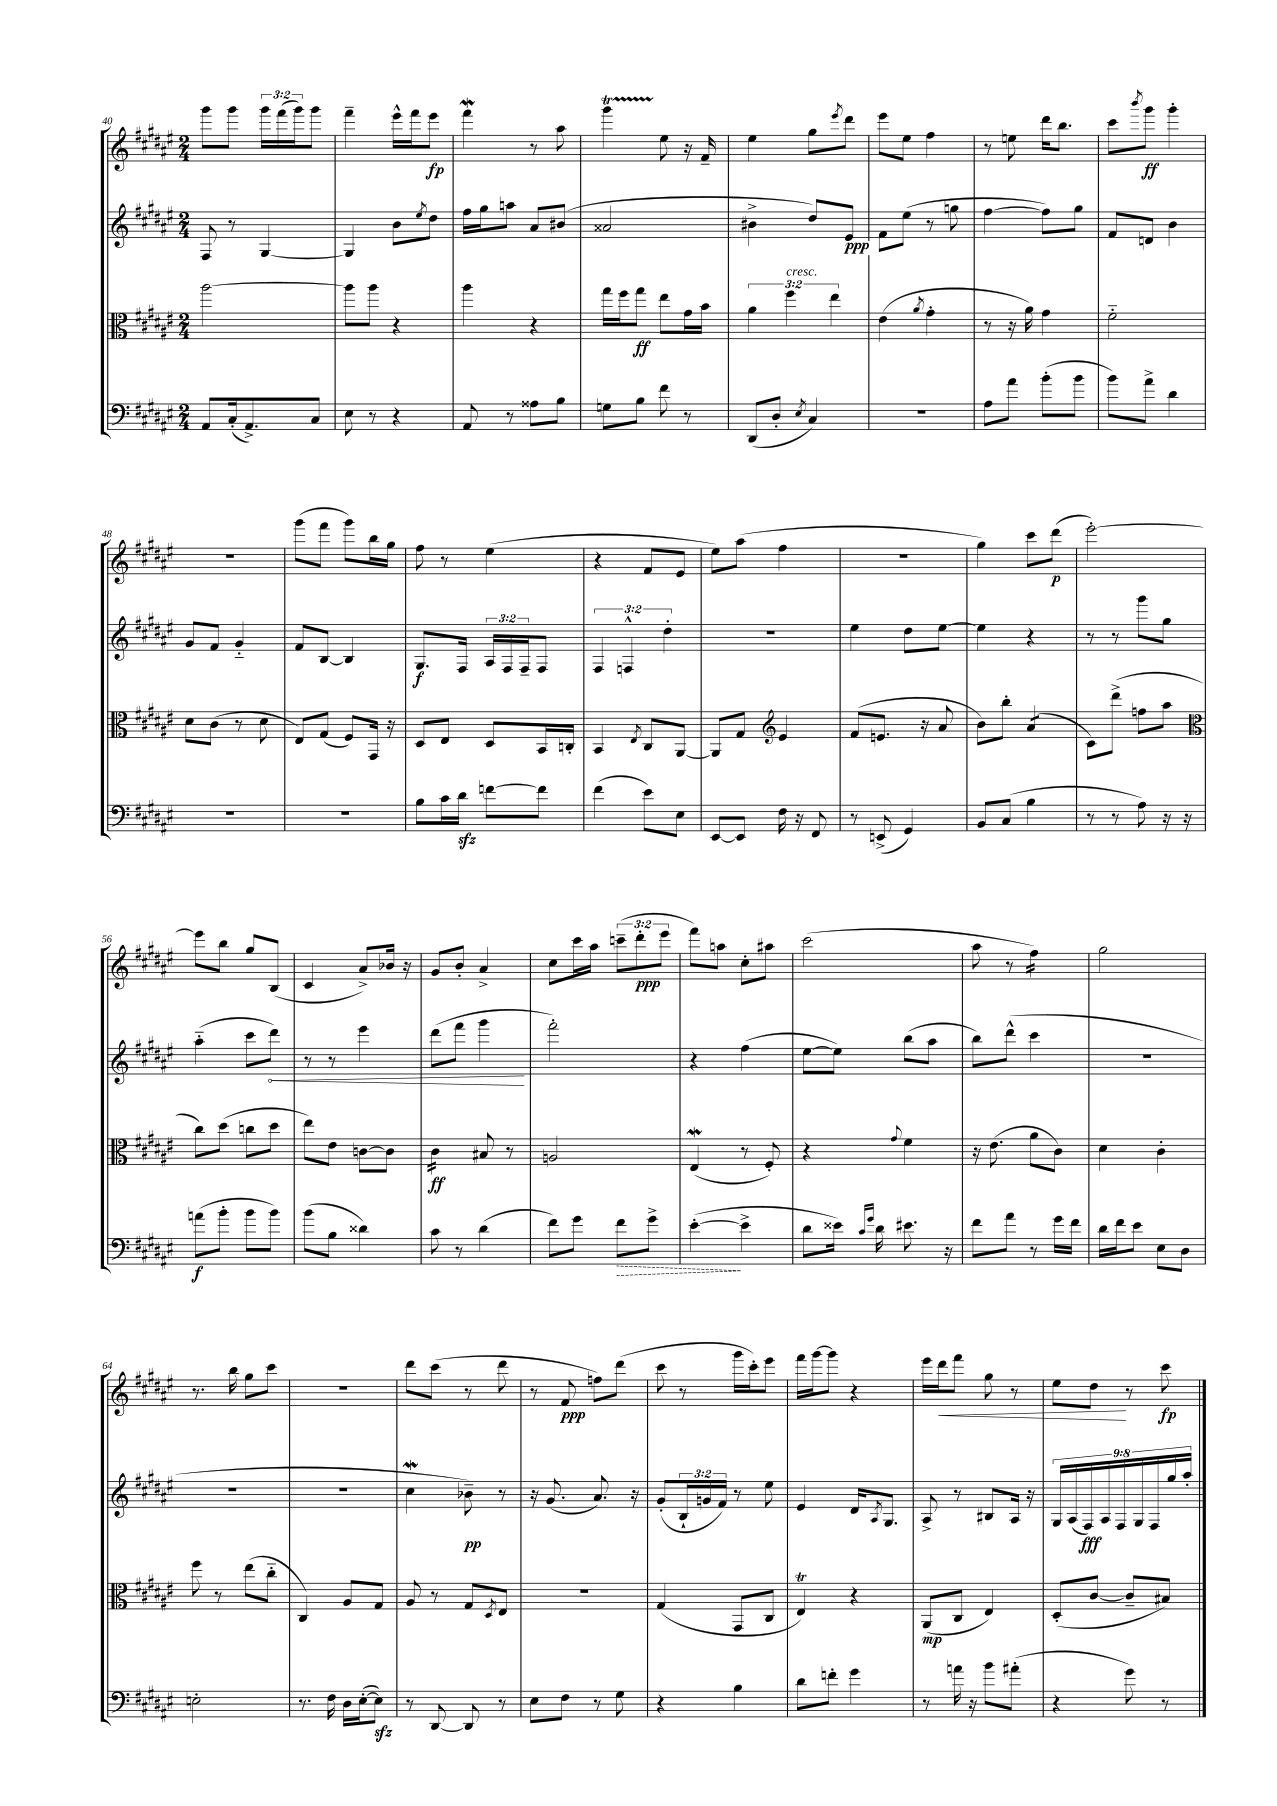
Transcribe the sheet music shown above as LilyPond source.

<<
\new StaffGroup <<
\new Staff = "s0" {
    \clef treble \key fis \major \numericTimeSignature \time 2/4 \override Staff.TupletNumber.text = #tuplet-number::calc-fraction-text
    gis'''8 gis'''8 \tuplet 3/2 { gis'''16 fis'''16( gis'''16) } gis'''8 |
    fis'''4-- eis'''16-^ fis'''16 eis'''8\fp |
    fis'''4\mordent r8 ais''8 |
    gis'''4\startTrillSpan eis''8\stopTrillSpan r16 fis'16-- |
    eis''4 gis''8 \acciaccatura { eis'''8 } dis'''8 |
    eis'''8 eis''8 fis''4 |
    r8 e''8 dis'''16 b''8. |
    cis'''8 \acciaccatura { b'''8 } gis'''8\ff gis'''4-. |
    R2 |
    gis'''8( fis'''8 gis'''8) b''16 gis''16 |
    fis''8 r8 eis''4( |
    r4 fis'8 eis'8 |
    eis''8) ais''8( fis''4 |
    r2 |
    gis''4) cis'''8 dis'''8\p( |
    eis'''2~-.) |
    eis'''8 b''8 gis''8 b8( |
    cis'4 ais'8->) bes'16 r16 |
    gis'8 b'8-. ais'4-> |
    cis''8 cis'''16 ais''16 \tuplet 3/2 { c'''8--( dis'''8-.\ppp eis'''8 } |
    fis'''8) a''8 cis''8-. ais''8 |
    cis'''2( |
    ais''8 r8 fis''4:16) |
    gis''2 |
    r8. b''16 gis''8 cis'''8 |
    r2 |
    dis'''8 cis'''8( r8 dis'''8 |
    r8 fis'8\ppp f''8) dis'''8( |
    cis'''8 r8 gis'''16 cis'''16-.) eis'''8 |
    fis'''16 gis'''16~ gis'''8 r4 |
    eis'''16 dis'''16\< fis'''8 gis''8 r8 |
    eis''8 dis''8\! r8 cis'''8\fp \bar "|." |
}
\new Staff = "s1" {
    \clef treble \key fis \major \numericTimeSignature \time 2/4 \override Staff.TupletNumber.text = #tuplet-number::calc-fraction-text
    fis8 r8 gis4~ |
    gis4 b'8 \acciaccatura { eis''8 } dis''8 |
    fis''16 gis''16 a''8 ais'8 bis'8( |
    aisis'2 |
    bis'4-> dis''8) eis'8\ppp |
    fis'8 eis''8( r8 g''8 |
    fis''4~ fis''8) gis''8 |
    fis'8 d'8 b'4 |
    gis'8 fis'8 gis'4-_ |
    fis'8 b8~ b4 |
    gis8.\f fis16 \tuplet 3/2 { ais16 fis16 fis16-- } fis8 |
    \tuplet 3/2 { fis4 f4-^ dis''4-. } |
    R2 |
    eis''4 dis''8 eis''8~ |
    eis''4 r4 |
    r8 r8 gis'''8 gis''8 |
    ais''4-_( cis'''8 \once \override Hairpin.circled-tip = ##t dis'''8\<) |
    r8 r8 eis'''4 |
    dis'''8( fis'''8 gis'''4\! |
    fis'''2-.) |
    r4 fis''4( |
    eis''8~ eis''8) b''8( ais''8 |
    b''8) dis'''8-^( cis'''4 |
    R2 |
    r2 |
    r2 |
    cis''4\mordent bes'8--\pp) r8 |
    r16 gis'8.( ais'8.) r16 |
    gis'8-.( \tuplet 3/2 { b16-! g'16 fis'16) } r8 eis''8 |
    eis'4 dis'16 \acciaccatura { ais8 } gis8. |
    ais8-> r8 bis8 ais16 r16 |
    \tuplet 9/8 { gis16 ais16( fis16\fff) ais16 fis16 gis16 fis16 gis''16 ais''16-. } \bar "|." |
}
\new Staff = "s2" {
    \clef alto \key fis \major \numericTimeSignature \time 2/4 \override Staff.TupletNumber.text = #tuplet-number::calc-fraction-text
    ais''2~ |
    ais''8 ais''8 r4 |
    ais''4 r4 |
    gis''16 fis''16 gis''8\ff eis''8 gis'16 b'16 |
    \tuplet 3/2 { ais'4 fis''4^\markup { \italic "cresc." } eis''4 } |
    eis'4( \acciaccatura { ais'8 } gis'4-. |
    r8 r16 ais'16) gis'4 |
    fis'2-_ |
    dis'8 cis'8( r8 dis'8 |
    eis8) gis8( fis8) gis,16 r16 |
    dis8 eis8 dis8 b,16 c16-. |
    b,4 \acciaccatura { eis8 } cis8 ais,8~ |
    ais,8 gis8 \clef treble eis'4 |
    fis'8( e'8. r16 ais'8 |
    b'8) b''8-. ais'4:8( |
    cis'8) dis'''8->( f''8 ais''8 |
    \clef alto cis''8) dis''8( c''8 dis''8 |
    eis''8) eis'8 c'8~ c'8 |
    cis'4:16\ff bis8 r8 |
    a2 |
    eis4\mordent( r8 fis8-.) |
    r4 \appoggiatura { gis'8 } fis'4 |
    r16 eis'8.( ais'8 cis'8) |
    dis'4 cis'4-. |
    fis''8 r8 eis''8( cis''8-_ |
    cis4) ais8 gis8 |
    ais8 r8 gis8 \acciaccatura { dis8 } eis8 |
    r2 |
    gis4( gis,8 cis8 |
    eis4\trill) r4 |
    ais,8\mp( cis8 eis4) |
    dis8-.( cis'8~ cis'8-- bis8) \bar "|." |
}
\new Staff = "s3" {
    \clef bass \key fis \major \numericTimeSignature \time 2/4
    ais,8 cis16-.( ais,8.->) cis8 |
    eis8 r8 r4 |
    ais,8 r8 aisis8 b8 |
    g8 b8 fis'8 r8 |
    dis,8( dis8-. \acciaccatura { eis8 } cis4) |
    r2 |
    ais8 ais'8 b'8-.( b'8 |
    b'8) ais'8-> dis'4 |
    R2 |
    R2 |
    b8 cis'16 dis'16\sfz f'8~ f'8 |
    fis'4( eis'8) eis8 |
    eis,8~ eis,8 fis16 r16 fis,8 |
    r8 e,8->( gis,4) |
    b,8 cis8( b4 |
    r8 r8 ais8) r16 r16 |
    a'8\f( b'8-. b'8 b'8) |
    b'8( b8 disis'4) |
    cis'8 r8 dis'4( |
    fis'8) gis'8 \once \override Hairpin.style = #'dashed-line fis'8\> gis'8-> |
    eis'4~-.\!( eis'4-> |
    dis'8 eisis'16) \grace { cis'16 gis'16 } dis'16 eis'8. r16 |
    fis'8 ais'8 r8 gis'16 fis'16 |
    dis'16 fis'16 eis'8 eis8 dis8 |
    e2-. |
    r8. fis16 dis16 eis16~-.( eis8\sfz) |
    r8 dis,8~ dis,8 r8 |
    eis8 fis8 r8 gis8 |
    r4 b4 |
    dis'8 f'8-. gis'4 |
    r8 a'16 r16 b'8 ais'8-.( |
    r4 gis'8) r8 \bar "|." |
}
>>
>>
\layout { \context { \Score currentBarNumber = #40 } }
